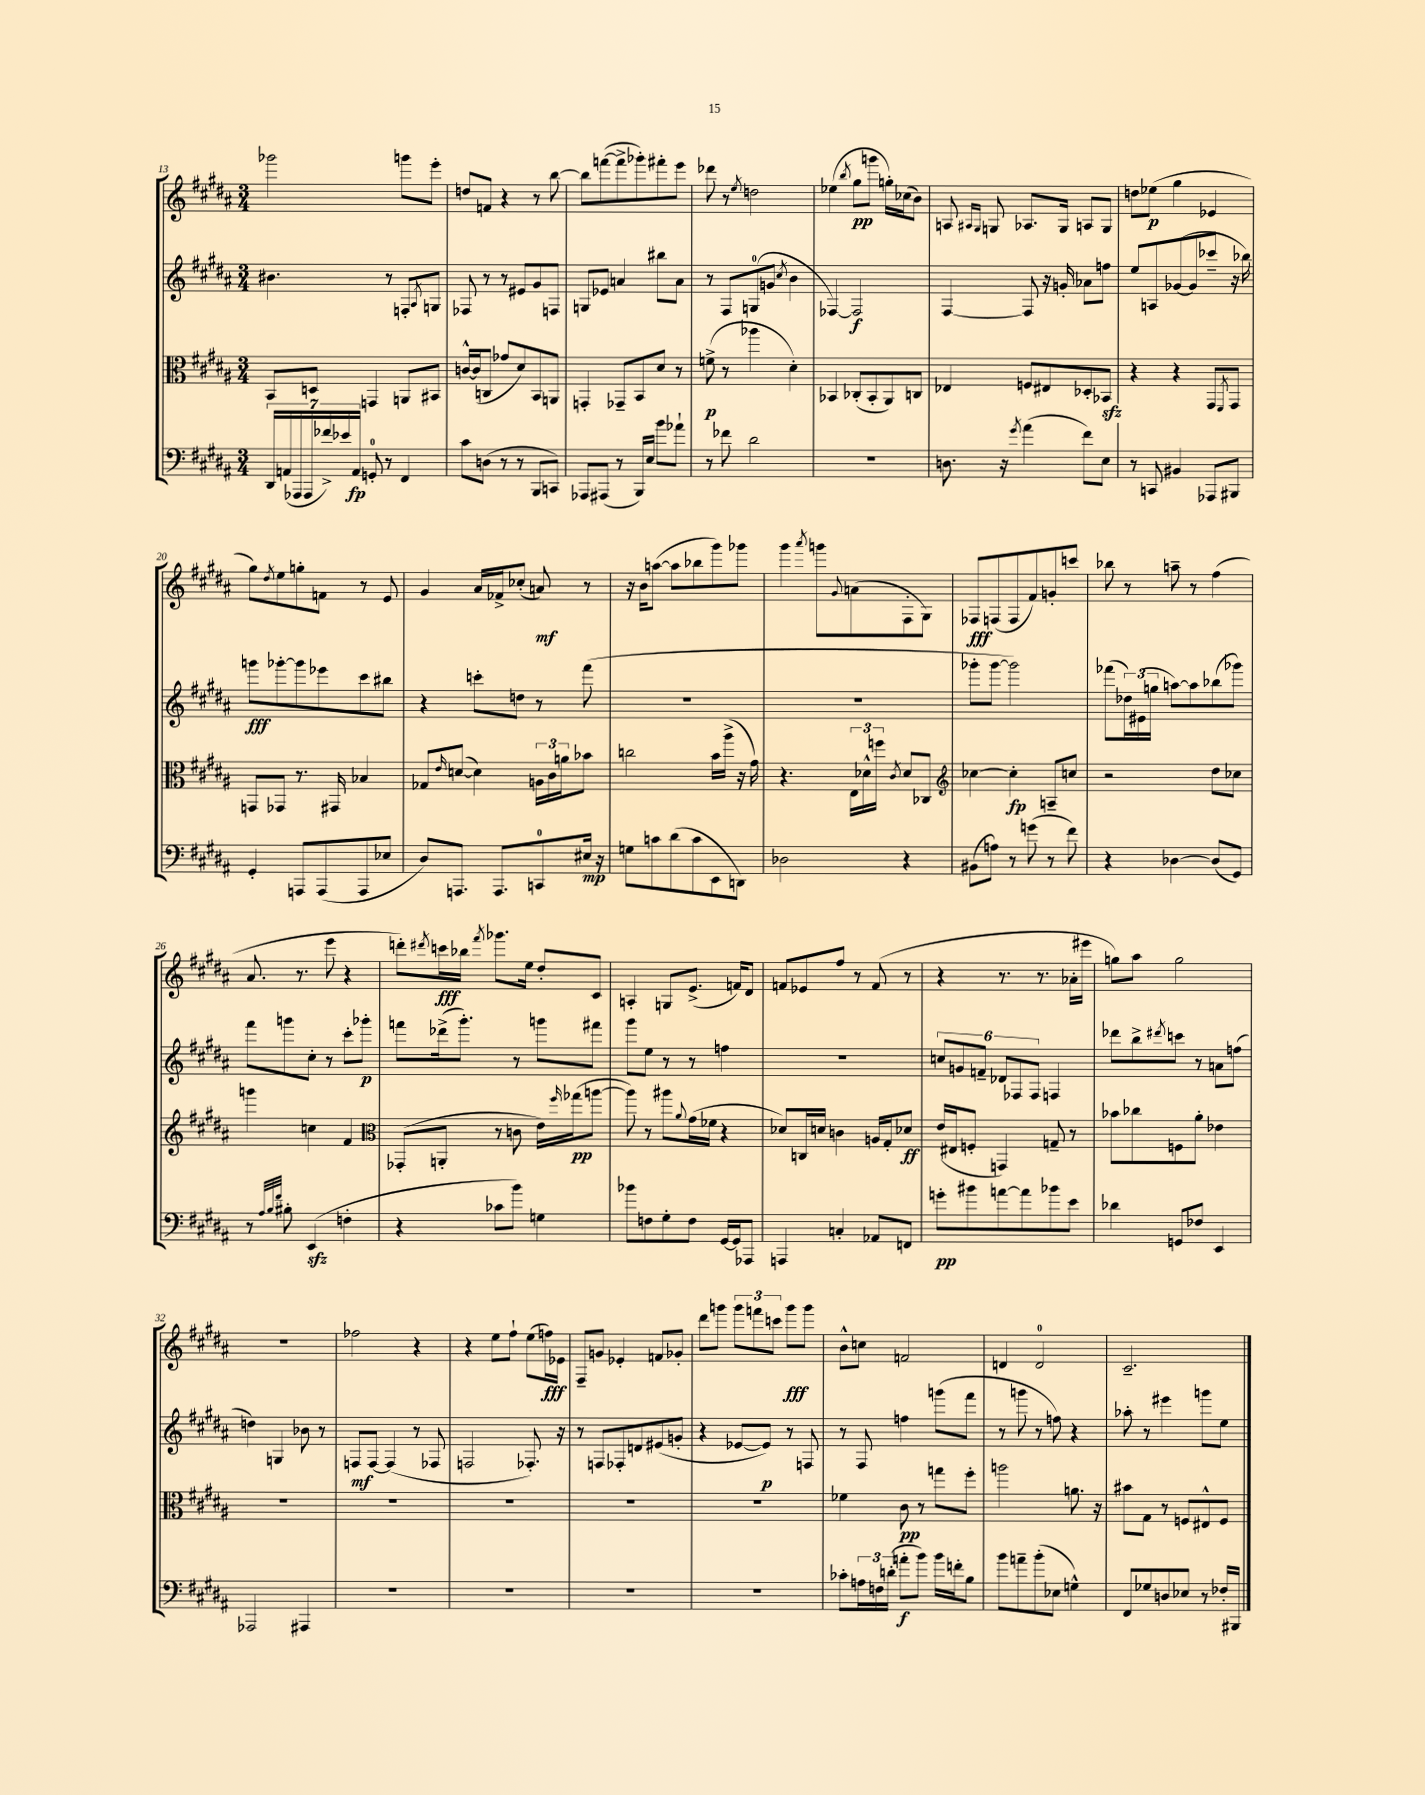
<<
\new StaffGroup <<
\new Staff = "s0" {
    \clef treble \key b \major \numericTimeSignature \time 3/4
    ges'''2 g'''8 e'''8-. |
    d''8 f'8 r4 r8 b''8~ |
    b''8 f'''8~( f'''8-> ges'''8-.) fis'''8-. e'''8 |
    des'''8 r8 \acciaccatura { e''8 } d''2 |
    ees''4( \acciaccatura { b''8 } gis''8\pp g'''8 g''16-.) ces''16( b'8) |
    a8 \grace { ais16 gis16 } g8 aes8. g16 a8 g8 |
    d''8 ees''8\p( gis''4 ees'4 |
    gis''8) \acciaccatura { dis''8 } e''8 g''8-. f'8 r8 e'8 |
    gis'4 ais'16 fes'16-> ces''8-.( a'8\mf) r8 |
    r16 b'16 a''8~( a''8 bes''8 gis'''8) ges'''8 |
    gis'''4 \acciaccatura { ais'''8 } g'''8 \appoggiatura { gis'8 } a'8( fis8-. gis8) |
    fes8\fff f8( f8 fis'8) g'8-. c'''8 |
    bes''8 r8 a''8-- r8 fis''4( |
    ais'8. r8. e'''8 r4 |
    d'''8-.) \acciaccatura { dis'''8 } c'''16\fff bes''16 \acciaccatura { fis'''8 } ges'''8. e''16 dis''8-. cis'8 |
    a4-. g8 e'8.->( f'16) dis'8 |
    f'8 ees'8 fis''8 r8 f'8( r8 |
    r4 r8. r8. aes'16-. eis'''16 |
    g''8) ais''8 g''2 |
    R2. |
    fes''2 r4 |
    r4 e''8 fis''8-! e''8( f''16\fff) ees'16 |
    fis8-- g'8 ees'4-. f'8 ges'8-. |
    dis'''8 g'''8 \tuplet 3/2 { g'''8 f'''8 c'''8 } g'''8\fff g'''8 |
    b'8-^ c''8 f'2 |
    d'4 d'2-0 |
    cis'2.-- \bar "|." |
}
\new Staff = "s1" {
    \clef treble \key b \major \numericTimeSignature \time 3/4
    bis'4. r8 f8-. \acciaccatura { ais8 } g8 |
    fes8 r8 r8 eis'8 gis'8 f8 |
    g8 ees'8 a'4 bis''8 a'8 |
    r8 fis8 g8-0( g'8 \acciaccatura { cis''8 } b'4 |
    fes4~) fes2\f |
    fis4~ fis8 r16 g'16-. aes'8 f''8 |
    e''8 a8 ges'8~( ges'8 ces'''8-- r16 bes''16) |
    g'''8\fff ges'''8~-. ges'''8 ees'''8 cis'''8 bis''8 |
    r4 c'''8-. d''8 r8 fis'''8( |
    R2. |
    r2. |
    ges'''8-. ges'''8~ ges'''2) |
    fes'''8( \tuplet 3/2 { des''16) eis'16( g''16 } a''8~) a''8 bes''8( ges'''8) |
    fis'''8 g'''8 cis''8-. r8 cis'''8-. ges'''8-.\p |
    f'''8 des'''16->( gis'''8.-.) r8 g'''8 fis'''8 |
    gis'''8 e''8 r8 r8 f''4 |
    R2. |
    \tuplet 6/4 { c''8 g'8 f'8-- des'8 fes8 fes8 } f4 |
    des'''8 b''8-> \acciaccatura { dis'''8 } c'''8 r8 a'8 f''8( |
    d''4) g4 bes'8 r8 |
    f8\mf f8~ f4( r8 fes8 |
    f2 fes8.-.) r16 |
    r8 f8 fes8-. d'8 eis'8( g'8-. |
    r4 ees'8~ ees'8\p) r8 f8 |
    r8 fis8 f''4 g'''8( fis'''8 |
    r8 g'''8 r8 f''8) r4 |
    aes''8-. r8 eis'''4 g'''8 e''8 \bar "|." |
}
\new Staff = "s2" {
    \clef alto \key b \major \numericTimeSignature \time 3/4
    b,8 d8 g,4 a,8 bis,8 |
    c'16~-^ c'16( c8 ges'8 dis'8) b,8 a,8 |
    g,4-. ges,8-- b,8 dis'8 r8 |
    f'8->\p( r8 aes''4 dis'4-.) |
    bes,4 ces8-.( bes,8-. ais,8) c8 |
    ees4 f8 eis8 des8-. bes,8\sfz |
    r4 r4 gis,8 \acciaccatura { fis,8 } gis,8 |
    g,8 ges,8 r8. gis,16 bes4 |
    ges8 \grace { e'16 } d'8~( d'4) \tuplet 3/2 { a16 cis'16 a'16 } bes'8 |
    c''2 b'16 ais''16->( r16 gis'16) |
    r4. \tuplet 3/2 { e16 des'16-^ f''16 } \acciaccatura { cis'8 } des'8 ces8 |
    \clef treble ces''4~ ces''4-.\fp a8-- c''8 |
    r2 dis''8 ces''8 |
    g'''4 c''4 fis'4 |
    \clef alto ges,8-.( a,8-. r8 c'8 e'16) \grace { fis''16 } ges''16\pp( a''8~ |
    a''8) r8 ais''8 \appoggiatura { ais'8 } gis'16( fes'16 r4 |
    des'8) c16 d'16 c'4 a16 gis16-. des'8\ff |
    e'16( eis16 f8-. g,4) g8-- r8 |
    bes'8 ces''8 f8 ais'8-. ees'4 |
    R2. |
    R2. |
    R2. |
    R2. |
    R2. |
    fes'4 cis'8\pp r8 g''8 fis''8-. |
    a''2 a'8. r16 |
    bis'8 gis8 r8 f8 eis8-^ f8 \bar "|." |
}
\new Staff = "s3" {
    \clef bass \key b \major \numericTimeSignature \time 3/4
    \tuplet 7/4 { dis,16 a,16( aes,,16 aes,,16 fes'16->) ees'16 a,16\fp } g,8-0-. r8 fis,4 |
    cis'8 d8( r8 r8 b,,8 c,8) |
    aes,,8 ais,,8( r8 b,,16) e16 b'8 aes'8-! |
    r8 fes'8 dis'2 |
    R2. |
    d8. r16 \acciaccatura { gis'8 } ais'4( fis'8) e8 |
    r8 c,8 bis,4 aes,,8 bis,,8 |
    gis,4-. a,,8 a,,8( a,,8 ees8 |
    dis8) a,,8. a,,8. c,8-0 eis16\mp r16 |
    g8 c'8 dis'8( c'8 e,8 d,8) |
    des2 r4 |
    bis,8( a8) r8 g'8( r8 fis'8) |
    r4 des4~ des8( gis,8) |
    r8 \grace { ais32 b32 fis'32 } bis8-. e,4\sfz( f4-. |
    r4 ces'8 b'8) g4 |
    bes'8 f8 gis8-. f8 gis,16~ gis,16 aes,,8 |
    a,,4 c4-. aes,8 f,8 |
    g'8-.\pp bis'8 a'8~ a'8 bes'8 e'8 |
    des'4 g,8 fes8 e,4 |
    aes,,2 ais,,4 |
    R2. |
    R2. |
    R2. |
    R2. |
    ces'8-. \tuplet 3/2 { a16 f16 d'16-.( } a'8-.\f b'8) b'16 f'16-. b8 |
    b'8 a'8-- b'8-.( ees8 g4-^) |
    fis,8 ges8 d8 ees8 r8 fes16-. bis,,16 \bar "|." |
}
>>
>>
\layout { \context { \Score currentBarNumber = #13 } }
